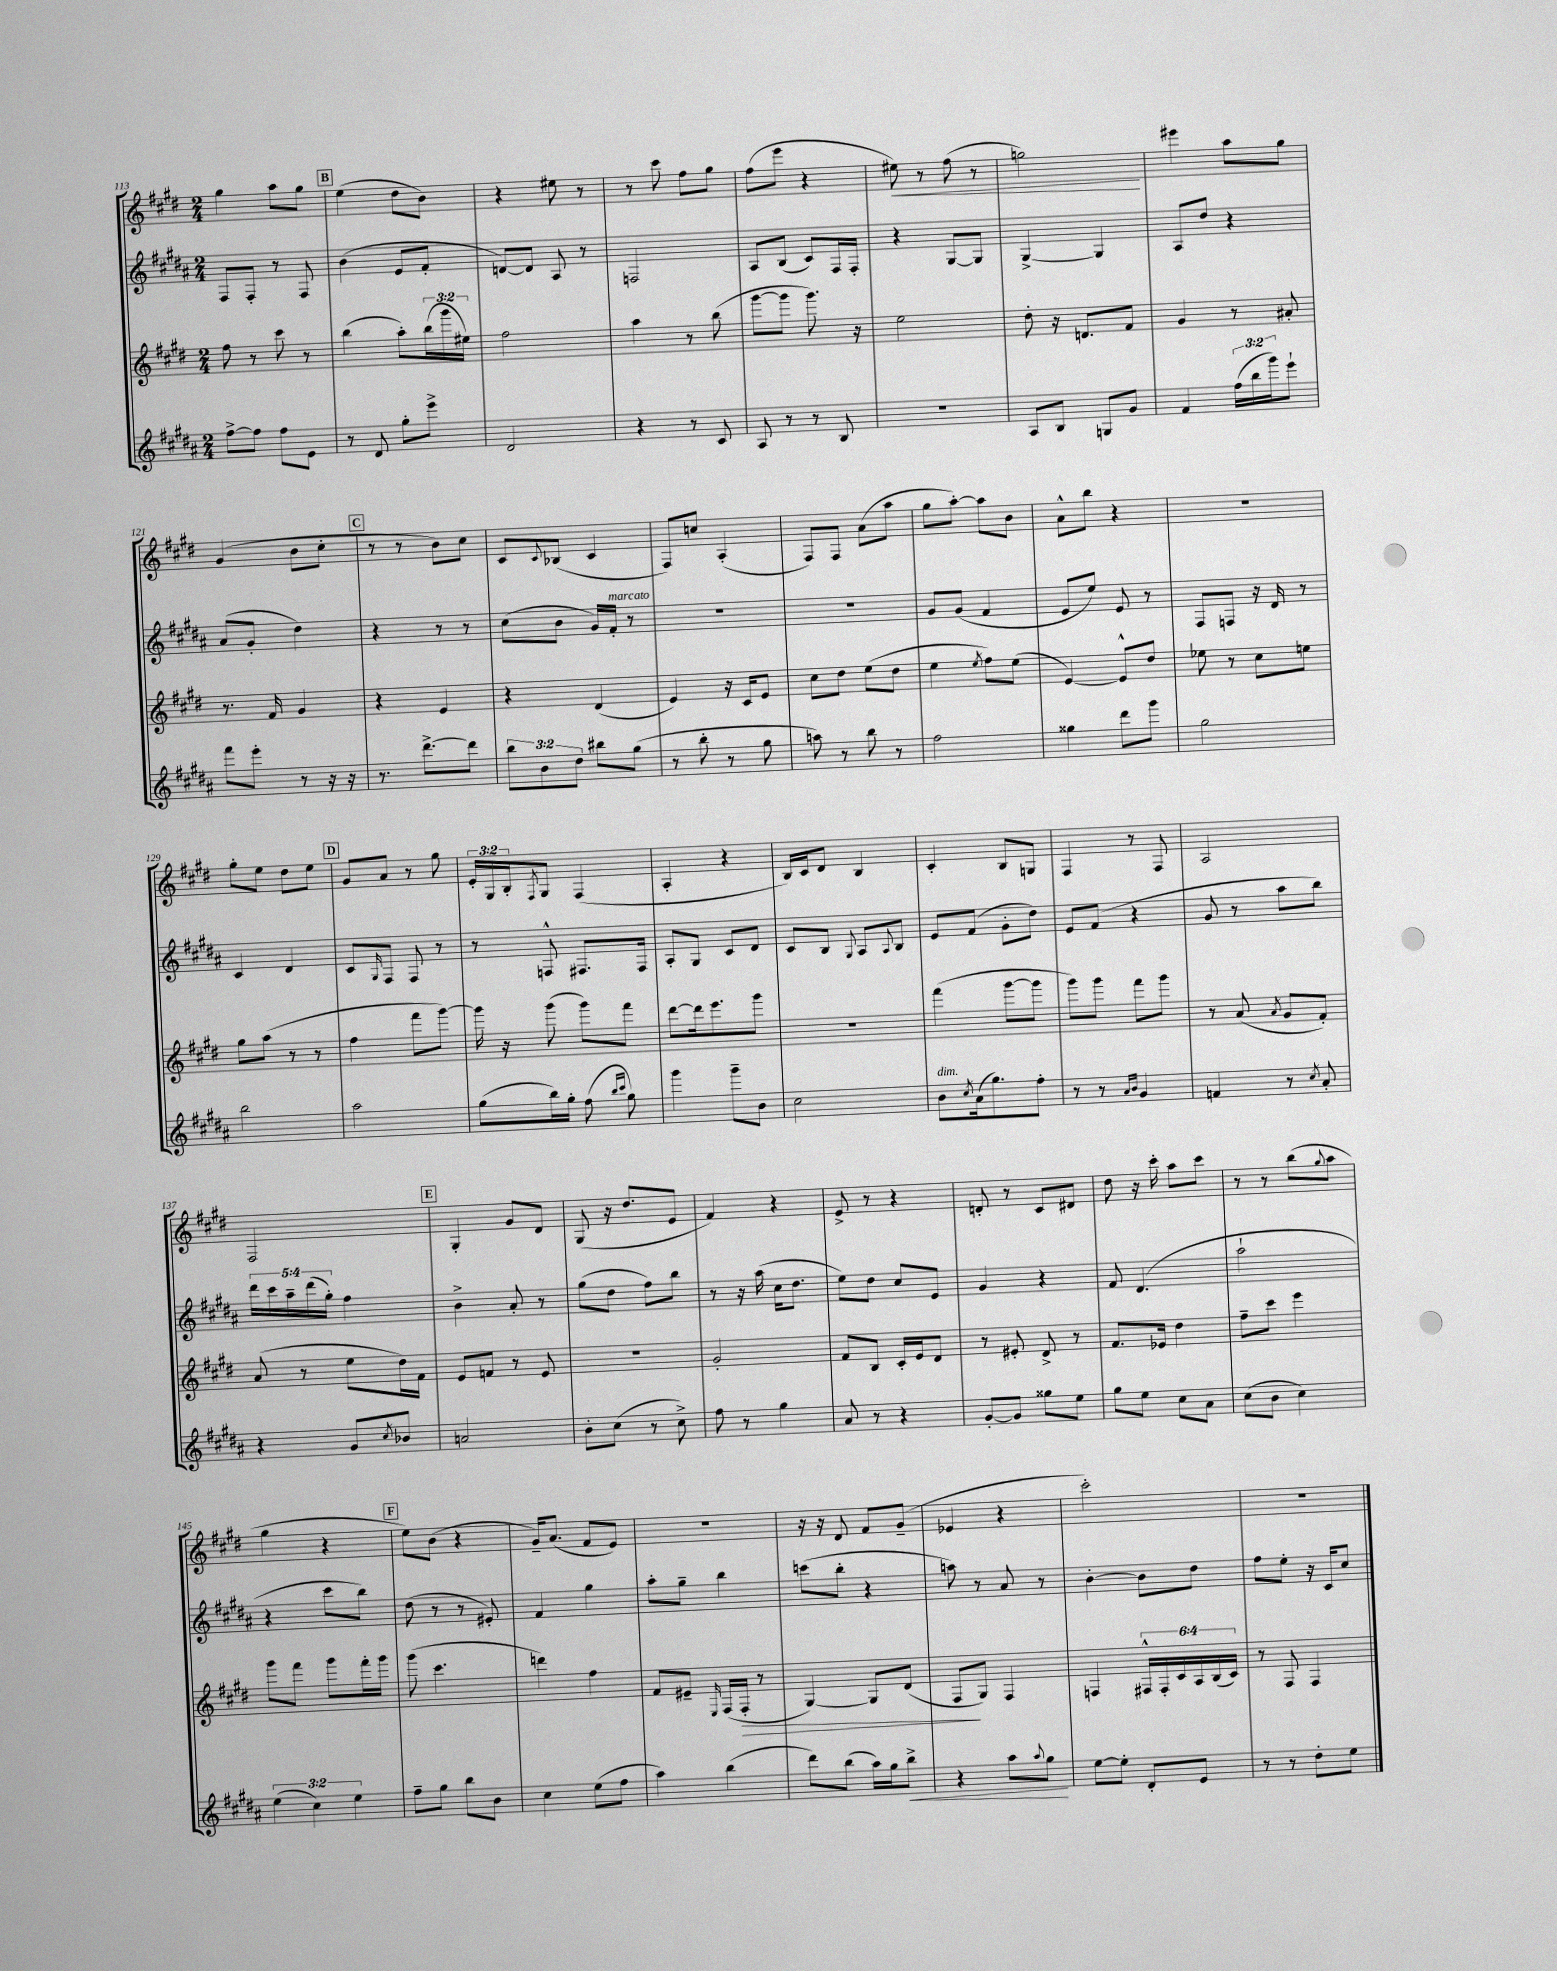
<<
\new StaffGroup <<
\new Staff = "s0" {
    \clef treble \key e \major \numericTimeSignature \time 2/4 \override Staff.TupletNumber.text = #tuplet-number::calc-fraction-text
    gis''4 a''8 gis''8 |
    \mark \markup { \box "B" } e''4( dis''8 b'8) |
    r4 eis''8 r8 |
    r8 cis'''8 fis''8 gis''8 |
    fis''8( e'''8 r4 |
    eis''8\<) r8 fis''8( r8 |
    g''2\!) |
    eis'''4 a''8 gis''8 |
    gis'4( b'8 cis''8-. |
    \mark \markup { \box "C" } r8 r8 b'8) cis''8 |
    cis'8 \appoggiatura { cis'8 } bes8( cis'4 |
    fis8) c''8 a4-.( |
    fis8) fis8 a'8( a''8 |
    gis''8 a''8~-.) a''8 b'8 |
    a'8-^ b''8 r4 |
    R2 |
    gis''8-. e''8 dis''8 e''8 |
    \mark \markup { \box "D" } gis'8 a'8 r8 gis''8 |
    \tuplet 3/2 { e'16-. gis16 b16-. } \acciaccatura { fis8 } gis8 fis4( |
    a4-. r4 |
    b16) cis'16 dis'8 b4 |
    cis'4-. b8 g8 |
    fis4 r8 fis8 |
    a2 |
    fis2 |
    \mark \markup { \box "E" } gis4-. gis'8 dis'8 |
    gis8( r16 dis''8. e'8 |
    fis'4) r4 |
    e'8-> r8 r4 |
    d'8-. r8 cis'8 dis'8 |
    dis''8 r16 cis'''16-. a''8 cis'''8 |
    r8 r8 b''8( \appoggiatura { gis''8 } a''8 |
    gis''4 r4 |
    \mark \markup { \box "F" } e''8) b'8( r4 |
    gis'16--) a'8.( fis'8 e'8) |
    R2 |
    r16 r16 dis'8 fis'8 gis'8--( |
    ees'4 r4 |
    cis'''2-.) |
    r2 \bar "|." |
}
\new Staff = "s1" {
    \clef treble \key b \major \numericTimeSignature \time 2/4 \override Staff.TupletNumber.text = #tuplet-number::calc-fraction-text
    fis8 fis8-. r8 fis8 |
    \mark \markup { \box "B" } b'4( e'8 fis'8-. |
    d'8~) d'8 ais8 r8 |
    f2 |
    ais8 b8( cis'8) fis16 fis16-. |
    r4 gis8~ gis8 |
    gis4~-> gis4 |
    ais8 dis''8 r4 |
    ais'8( gis'8-. dis''4) |
    \mark \markup { \box "C" } r4 r8 r8 |
    cis''8( b'8 gis'16) fis'16-.^\markup { \italic "marcato" } r8 |
    R2 |
    r2 |
    gis'8 gis'8( fis'4 |
    e'8 e''8) e'8 r8 |
    fis8 f8 r16 dis'16 r8 |
    cis'4 dis'4 |
    \mark \markup { \box "D" } cis'8 \grace { gis16 } fis8 fis8 r8 |
    r8 f8-^ fis8. fis16 |
    ais8-. gis8 cis'8 dis'8 |
    cis'8 b8 \appoggiatura { gis8 } ais8 \appoggiatura { ais8 } b8 |
    e'8 fis'8( gis'8-. dis''8) |
    e'8 fis'8( r4 |
    gis'8 r8 ais''8 b''8) |
    \tuplet 5/4 { dis'''16 cis'''16 ais''16-- dis'''16( gis''16-.) } fis''4 |
    \mark \markup { \box "E" } b'4-> ais'8-. r8 |
    gis''8( dis''8 fis''8) b''8 |
    r8 r16 ais''16( cis''16 dis''8. |
    e''8) dis''8 cis''8 e'8 |
    gis'4 r4 |
    fis'8 dis'4.( |
    ais''2-! |
    r4 cis'''8 b''8) |
    \mark \markup { \box "F" } dis''8( r8 r8 eis'8-.) |
    fis'4 gis''4 |
    ais''8-. gis''8-- b''4 |
    c'''8( b''8-. r4 |
    a''8) r8 ais'8 r8 |
    b'4~-. b'8 dis''8 |
    fis''8 e''8-. r16 cis'16 cis''8 \bar "|." |
}
\new Staff = "s2" {
    \clef treble \key e \major \numericTimeSignature \time 2/4 \override Staff.TupletNumber.text = #tuplet-number::calc-fraction-text
    fis''8 r8 cis'''8 r8 |
    \mark \markup { \box "B" } b''4( a''8-.) \tuplet 3/2 { b''16( gis'''16 eis''16) } |
    fis''2 |
    a''4 r8 b''8( |
    gis'''8~ gis'''8 gis'''8.) r16 |
    e''2 |
    dis''8-. r16 d'8. fis'8 |
    gis'4 r8 ais'8-. |
    r8. fis'16 gis'4 |
    \mark \markup { \box "C" } r4 e'4 |
    r4 dis'4( |
    e'4) r16 cis'16 e'8 |
    cis''8 dis''8 e''8( dis''8 |
    e''4 \acciaccatura { e''8 } fis''8) e''8( |
    e'4~) e'8-^ dis''8 |
    ees''8 r8 cis''8 e''8 |
    gis''8 a''8( r8 r8 |
    \mark \markup { \box "D" } fis''4 fis'''8 gis'''8~) |
    gis'''16 r16 gis'''8( gis'''8) fis'''8 |
    dis'''8~ dis'''16 e'''8. gis'''8 |
    r2 |
    fis'''4( gis'''8~ gis'''8 |
    gis'''8) gis'''8 fis'''8 gis'''8 |
    r8 a'8( \acciaccatura { a'8 } gis'8 fis'8-.) |
    a'8( r8 e''8 dis''16) fis'16 |
    \mark \markup { \box "E" } e'8 f'8 r8 e'8 |
    R2 |
    gis'2-. |
    fis'8 b8 cis'16-. e'16 dis'8 |
    r8 eis'8-. dis'8-> r8 |
    fis'8. ees'16 dis''4 |
    fis''8-- cis'''8 e'''4 |
    gis'''8 fis'''8 gis'''8 fis'''16-. gis'''16 |
    \mark \markup { \box "F" } gis'''8( cis'''4. |
    d'''4) fis''4 |
    fis'8 eis'8-- \grace { e16 } fis16( fis16-.\> r8 |
    gis4~) gis8 dis'8( |
    fis8\! gis8) fis4 |
    f4 \tuplet 6/4 { fis16-^ fis16-. cis'16 a16 b16( cis'16) } |
    r8 fis8 fis4 \bar "|." |
}
\new Staff = "s3" {
    \clef treble \key b \major \numericTimeSignature \time 2/4 \override Staff.TupletNumber.text = #tuplet-number::calc-fraction-text
    fis''8~-> fis''8 fis''8 e'8 |
    \mark \markup { \box "B" } r8 dis'8 gis''8-. e'''8-> |
    dis'2 |
    r4 r8 cis'8 |
    ais8 r8 r8 b8 |
    R2 |
    ais8 b8 g8 gis'8 |
    fis'4 \tuplet 3/2 { fis''16( b''16 gis'''16) } e'''8-! |
    fis'''8 e'''8-. r8 r16 r16 |
    \mark \markup { \box "C" } r8. dis'''8.~-> dis'''8 |
    \tuplet 3/2 { b''8 b'8 dis''8 } bis''8 gis''8( |
    r8 b''8-. r8 gis''8 |
    a''8) r8 b''8 r8 |
    fis''2 |
    gisis''4 dis'''8 gis'''8 |
    gis''2 |
    b''2 |
    \mark \markup { \box "D" } ais''2 |
    gis''8( b''16) gis''16-. fis''8( \grace { b''16 cis'''16 } gis''8) |
    gis'''4 gis'''8-- b'8 |
    cis''2 |
    b'8^\markup { \italic "dim." } \acciaccatura { cis''8 } ais'16( gis''8.) fis''8-. |
    r8 r8 \grace { ais'16 b'16 } gis'4 |
    f'4 r8 \acciaccatura { cis''8 } ais'8-. |
    r4 gis'8 \acciaccatura { cis''8 } bes'8 |
    \mark \markup { \box "E" } a'2 |
    b'8-. cis''8( r8 cis''8->) |
    fis''8 r8 gis''4 |
    ais'8 r8 r4 |
    gis'8~-. gis'8 gisis''8 e''8 |
    gis''8 e''8 cis''8 ais'8 |
    cis''8( b'8 cis''4) |
    \tuplet 3/2 { e''4( cis''4) e''4 } |
    \mark \markup { \box "F" } fis''8-- gis''8 b''8 b'8 |
    cis''4 e''8( fis''8 |
    ais''4) b''4( |
    dis'''8) b''8( ais''16) gis''16 b''8->\< |
    r4 ais''8 \appoggiatura { ais''8 } gis''8\! |
    e''8~ e''8-. dis'8-. e'8 |
    r8 r8 dis''8-. e''8 \bar "|." |
}
>>
>>
\layout { \context { \Score currentBarNumber = #113 } }
